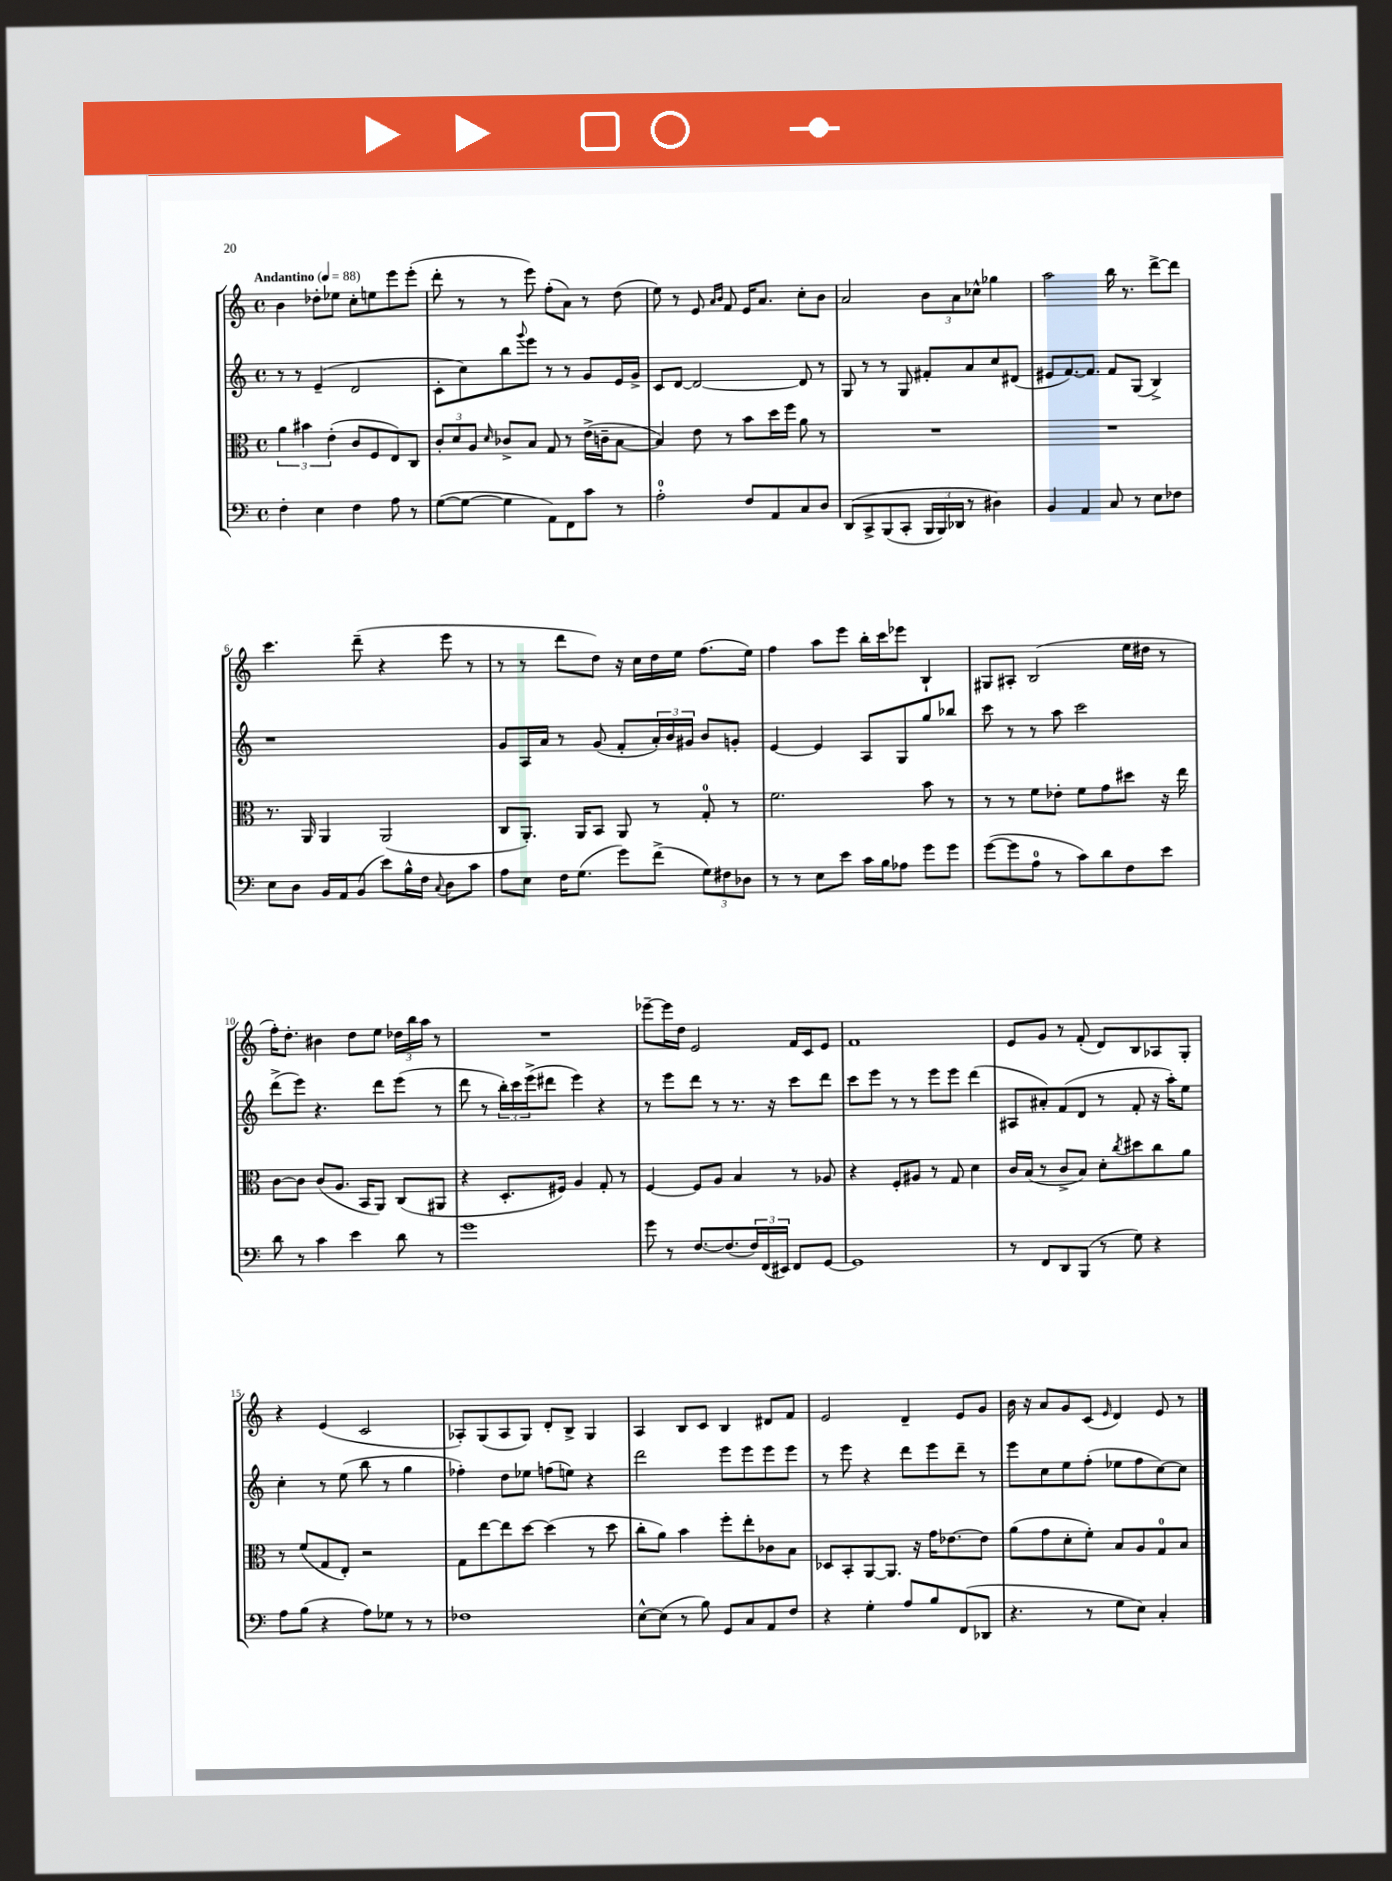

**kern	**kern	**kern	**kern
*staff4	*staff3	*staff2	*staff1
*clefF4	*clefC3	*clefG2	*clefG2
*k[]	*k[]	*k[]	*k[]
*M4/4	*M4/4	*M4/4	*M4/4
*met(c)	*met(c)	*met(c)	*met(c)
*MM88	*MM88	*MM88	*MM88
4F'	6a	8r	4b
.	.	8r	.
.	6b#	.	.
4E	.	(4e~	8dd-'
.	(6e'	.	.
.	.	.	8ee-
4F	8c	2d	8cc'
.	8F	.	8ee
8A	8E)	.	8eee
8r	8C	.	(8eee'
=	=	=	=
([8G	12c'	8c'	8ddd'
.	12d	.	.
8G_	.	8cc)	8r
.	12A	.	.
.	16qqd	.	.
4G]	8c-^	8bb	8r
.	.	8qqggg	.
.	8B	8eee	8eee)
8AA)	8G	8r	(8ff'
8FF	8r	8r	8a)
8c	(16e^	8g	8r
.	16c~	.	.
8r	[8B	16e	(8dd
.	.	16g^	.
=	=	=	=
2A'	4B])	8c	8ee)
.	.	[8d	8r
.	8e	2d_	8e
.	.	.	16qqa
.	.	.	16qqb
.	8r	.	8f
8F	8b	.	16e
.	.	.	8.a
8AA	16dd	.	.
.	16ff	.	.
8C	8a	8d]	8cc'
8D	8r	8r	8b
=	=	=	=
&(8DD	1r	8G	2a
8CC^	.	8r	.
(8BBB	.	8r	.
8CC'	.	8G	.
24BBB	.	8f#'	12b
24BBB)	.	.	.
24DD-	.	.	12a
8r	.	8a	.
.	.	.	12cc-^^
4D#&)	.	8cc	4gg-
.	.	(8d#	.
=	=	=	=
4BB	1r	8e#	2aa
.	.	[8.f)	.
4AA	.	.	.
.	.	8.f]	.
8C	.	8f	16bb
.	.	.	8.r
8r	.	(8G	.
8E	.	4B^)	[8ddd^
8F-	.	.	8ddd]
=	=	=	=
8E	8.r	1r	4.ccc
8D	.	.	.
.	16AA	.	.
16BB	4AA	.	.
16AA	.	.	.
(8BB	.	.	(8ddd~
8e)	(2AA	.	4r
16B^^	.	.	.
16F	.	.	.
8qqC	.	.	.
8D	.	.	8eee
8c	.	.	8r
=	=	=	=
8A	8C	8g	8r
8E	8.AA')	16A	8r
.	.	16a	.
16F	.	8r	8ddd
(8.G	16AA	.	.
.	8BB	(8g	8dd)
8g)	8AA	8f'	16r
.	.	.	16cc
(8f^	8r	24a')	16dd
.	.	24b	.
.	.	.	16ee
.	.	24g#	.
12G)	8G'	8b	(8.ff
12F#	.	.	.
.	8r	8g'	.
12D-	.	.	.
.	.	.	16ee)
=	=	=	=
8r	2.f	[4e	4ff
8r	.	.	.
8E	.	4e]	8aa
8e	.	.	8eee
16c	.	8A	16bb'
16B	.	.	16ccc
8A-	.	8G	8eee-
8g	8b	8gg	4B`
8g	8r	8bb-	.
=	=	=	=
([8g	8r	8ccc	8G#
8g]	8r	8r	8A#'
8A	8f	8r	(2B
8r	8e-'	8aa	.
8c)	8f	2ccc	.
8d	8g	.	.
8F	8dd#	.	16ee
.	.	.	16dd#
8e	16r	.	8r
.	16ee	.	.
=	=	=	=
8d	[8c	(8ddd^	16ff')
.	.	.	8.dd'
8r	8c]	8eee)	.
4c	(8c	4.r	4b#
.	8.A	.	.
4e	.	.	8dd
.	16BB	.	.
.	8AA)	8ddd	8ee
8d	(8C	(8eee	24dd-
.	.	.	24bb
.	.	.	24aa
8r	8AA#	8r	8r
=	=	=	=
1g	4r	8ddd	1r
.	.	8r	.
.	8.D'	24bb')	.
.	.	24ccc	.
.	.	(24eee^	.
.	.	8ddd#	.
.	16F#)	.	.
.	4A	4eee)	.
.	8G'	4r	.
.	8r	.	.
=	=	=	=
8g	[4F	8r	[8eee-~
8r	.	8eee	16eee-]
.	.	.	16dd
[8.F	8F]	8ddd	2e
.	8A	8r	.
(8.F]	.	.	.
.	4B	8.r	.
24F)	.	.	.
(24FF	.	.	.
.	.	16r	.
24EE#)	.	.	.
8FF	8r	8ccc	16f
.	.	.	16c
[8GG	8A-	8ddd	8e
=	=	=	=
1GG]	4r	8ccc	1f
.	.	8eee	.
.	8F'	8r	.
.	8A#	8r	.
.	8r	8eee	.
.	8G	8eee	.
.	4d	(4ddd	.
=	=	=	=
8r	16c	8A#	8e
.	(16B	.	.
8FF	8r	8a#')	8g
8DD	8c^	(8f	8r
(8BBB	8B)	8d	(8f'
8r	8d'	8r	8d)
.	8qcc	.	.
8G)	8dd#	8f'	8B
4r	8cc	16r	8A-
.	.	16aa')	.
.	8a	8ee	8G'
=	=	=	=
8A	8r	4cc'	4r
(8B	(8f	.	.
4r	8G	8r	(4e
.	8E')	(8ee	.
8A)	2r	8bb	2c
8G-	.	8r	.
8r	.	4gg	.
8r	.	.	.
=	=	=	=
1F-	8G	4ff-')	8A-')
.	[8ee	.	(8G
.	8ee]	8dd	8A-
.	[8dd	8ee-	8G)
.	(4dd]	(8ff	8d'
.	.	8ee)	8B^
.	8r	4r	4G
.	8dd	.	.
=	=	=	=
[8E^^	8cc'	2ddd	4A
(8E]	8a)	.	.
8r	4b	.	8B
8B)	.	.	8c
8GG	8ff'	8eee	4B
8C	8ee'	8eee	.
8AA	8c-	8eee	8d#
8F	8B	8eee	8f
=	=	=	=
4r	8D-	8r	2e
.	8BB'	8eee	.
4G'	[8AA	4r	.
.	8.AA]	.	.
8A	.	8ddd	4d~
.	16r	.	.
8B	16g	8eee	.
.	[8.e-	.	.
(8FF	.	8ddd~	8e
8DD-	8e-]	8r	8g
=	=	=	=
4.r	(8a	8eee	16b
.	.	.	16r
.	8g	8cc	8a
.	8d'	8ee	8g
8r	8f')	(8ff'	(8c
.	.	.	16qqe
8G	8B	8ee-	4d)
8E)	8A	8ff	.
4C'	8G	[8cc)	8e
.	8B	8cc]	8r
==	==	==	==
*-	*-	*-	*-
